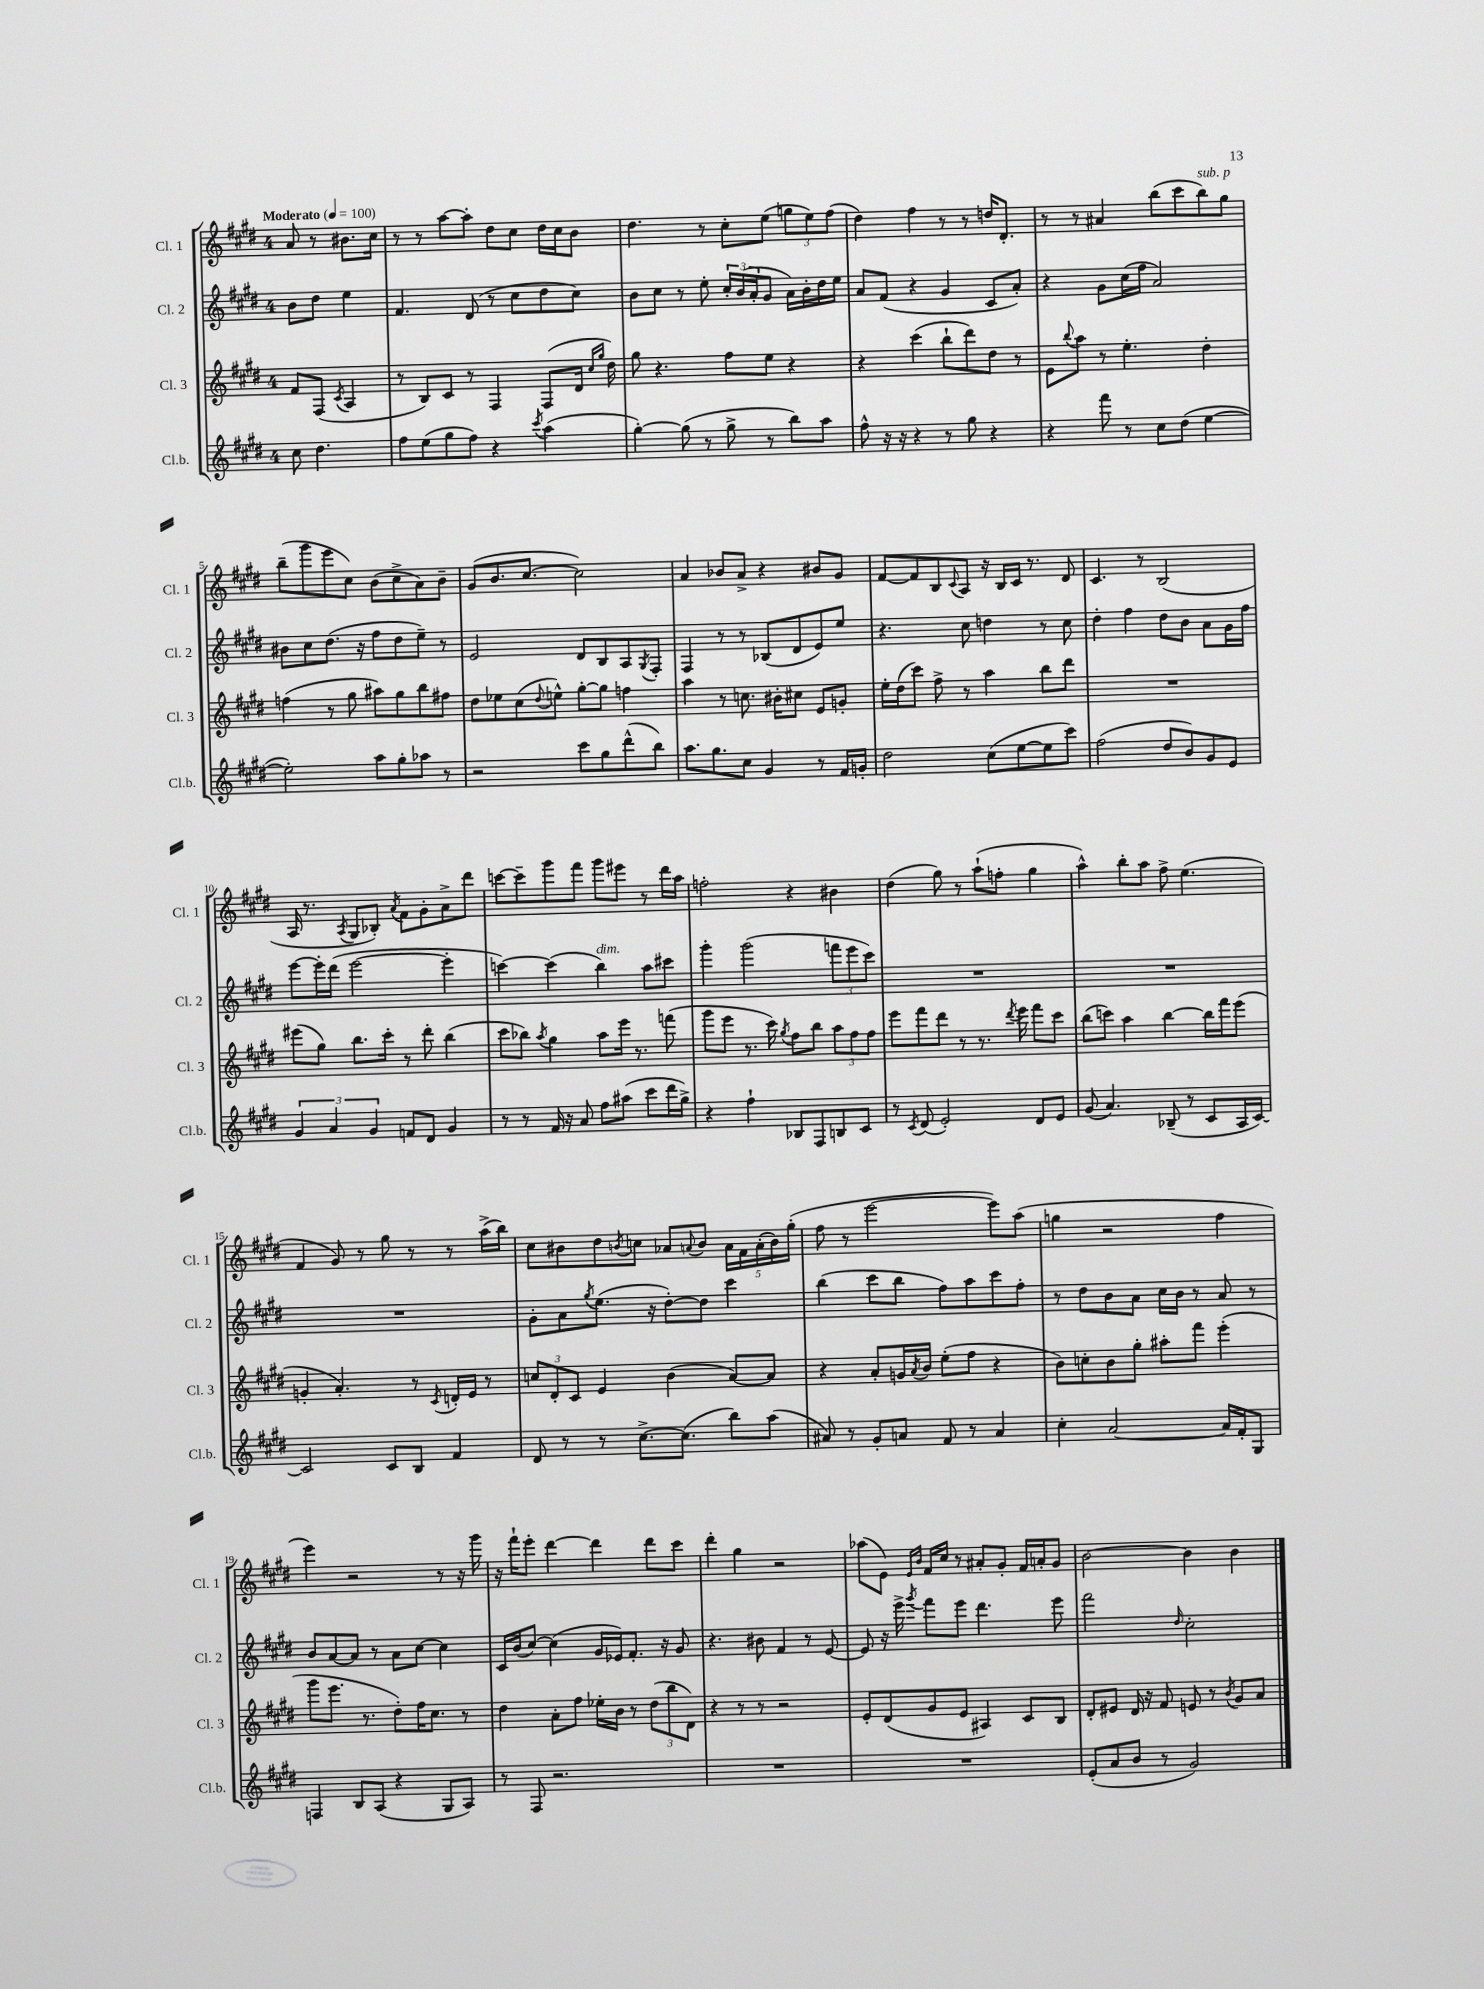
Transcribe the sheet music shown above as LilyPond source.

<<
\new StaffGroup <<
\new Staff = "s0" \with { instrumentName = "Cl. 1" shortInstrumentName = "Cl. 1" } {
    \clef treble \key e \major \once \override Staff.TimeSignature.style = #'single-digit \time 4/4 \partial 2 \tempo "Moderato" 4 = 100
    a'8 r8 bis'8. cis''16 |
    r8 r8 a''8~ a''8-. dis''8 cis''8 dis''16 cis''16 b'8 |
    dis''4. r8 cis''8-. e''8( \tuplet 3/2 { g''8 e''8) fis''8( } |
    dis''4) fis''4 r8 r8 d''16 dis'8.-. |
    r8 r8 ais'4 b''8( cis'''8 b''8^\markup { \italic "sub. p" }) gis''8 |
    b''8--( gis'''8 e'''8 cis''8) b'8( cis''8-> a'8) b'8-- |
    gis'8( b'8. cis''8.~ cis''2) |
    a'4 bes'8 a'8-> r4 bis'8 gis'8 |
    fis'8~ fis'8 b8 \appoggiatura { cis'8 } a8 r16 b16 cis'16 r8. dis'8 |
    cis'4. r8 b2( |
    a16 r8. \acciaccatura { a8 } gis8 bes8-.) \acciaccatura { a'8 } fis'8 gis'8-. a'8-> dis'''8 |
    c'''8~ c'''8-- gis'''8 fis'''8 gis'''8 eis'''8 r8 dis'''16 a''16 |
    f''2-. r4 bis'4 |
    dis''4( gis''8) r8 a''8-!( f''8-. gis''4 |
    a''4-^) b''8-. a''8 fis''8-> e''4.( |
    fis'4 gis'8) r8 gis''8 r8 r8 a''16->( b''16) |
    cis''8 bis'8 dis''8 \acciaccatura { b'8 } c''8 aes'8 \appoggiatura { a'8 } b'8 \tuplet 5/4 { a'16 fis'16 a'16-.( b'16) gis''16-.( } |
    fis''8 r8 e'''2~ e'''8) a''8( |
    g''4 r2 fis''4 |
    e'''4) r2 r8 r16 gis'''16 |
    r16 fis'''16-! e'''8-. dis'''4~ dis'''4 dis'''8 cis'''8 |
    dis'''4-. gis''4 r2 |
    aes''8( e'8) \grace { e'16 b'16 } fis'16 cis''16 r8 ais'8-. gis'8-. fis'16 a'16-. gis'8 |
    b'2~ b'4 b'4 \bar "|." |
}
\new Staff = "s1" \with { instrumentName = "Cl. 2" shortInstrumentName = "Cl. 2" } {
    \clef treble \key e \major \once \override Staff.TimeSignature.style = #'single-digit \time 4/4 \partial 2
    b'8 dis''8 e''4 |
    fis'4. dis'8( r8 cis''8 dis''8 cis''8) |
    b'8 cis''8 r8 e''8-. \tuplet 3/2 { cis''16-. b'16( a'16-. } gis'8 a'16) b'16-. dis''16 e''16 |
    a'8 fis'8( r4 gis'4 cis'8 a'8-.) |
    r4 gis'8 cis''16( fis''16 a'2) |
    bis'8 cis''8 dis''8.( r16 fis''8 dis''8 e''8--) r8 |
    e'2 dis'8 b8 a8 \acciaccatura { gis8 } fis8-. |
    fis4 r8 r8 bes8( dis'8 e'8) e''8 |
    r4. cis''8 d''4 r8 cis''8 |
    dis''4-. fis''4 dis''8 b'8 a'8 gis'16 fis''16 |
    e'''8~ e'''16-. dis'''16( e'''2~ e'''4-. |
    c'''4~) c'''4( b''4^\markup { \italic "dim." }) a''8 cis'''8 |
    gis'''4-. gis'''2( \tuplet 3/2 { f'''8 e'''8 cis'''8) } |
    R1 |
    R1 |
    R1 |
    gis'8-. a'8 \acciaccatura { gis''8 } e''8.( r16 dis''8~-.) dis''8 cis'''4 |
    b''4( cis'''8 b''8 fis''8) a''8 cis'''8 fis''8-. |
    r8 dis''8 b'8 a'8 cis''16 b'16 r8 a'8 r8 |
    b'8 a'8~ a'8 r8 a'8 cis''8~ cis''4 |
    cis'16 b'16( cis''8~) cis''4( gis'16 ees'16) fis'8.-. r16 gis'8 |
    r4. bis'8 fis'4 r8 e'8~ |
    e'8 r16 e'''16-> \acciaccatura { gis'''8 } fis'''8 e'''8 dis'''4. e'''8 |
    fis'''2 \grace { dis''16 } cis''2-. \bar "|." |
}
\new Staff = "s2" \with { instrumentName = "Cl. 3" shortInstrumentName = "Cl. 3" } {
    \clef treble \key e \major \once \override Staff.TimeSignature.style = #'single-digit \time 4/4 \partial 2
    fis'8 fis8( \acciaccatura { cis'8 } a4 |
    r8 b8) cis'8 r8 fis4 fis8( dis'16 \grace { cis''16 gis''16 } dis''16) |
    gis''8 r4. fis''8 e''8 r4 |
    r4 cis'''4( b''8-! dis'''8) dis''8 r8 |
    e'8 \appoggiatura { b''8 } a''8 r8 e''4.-. dis''4-. |
    f''4( r8 gis''8 ais''8) gis''8 b''8 fis''8 |
    dis''8 ees''8 cis''8( \appoggiatura { dis''8 } e''8-^) gis''8~-. gis''8 f''4 |
    a''4 r8 c''8. bis'16-. cis''8 e'8 g'8-. |
    e''16-. dis''16( cis'''8) fis''8-> r8 a''4 b''8 dis'''8 |
    R1 |
    eis'''8( gis''8) b''8. cis'''16-. r8 dis'''8-. b''4( |
    cis'''8 bes''8) \acciaccatura { a''8 } gis''4 a''8 e'''16 r8. f'''8( |
    gis'''8 e'''8 r8. cis'''16) \acciaccatura { gis''8 } fis''8 b''8 \tuplet 3/2 { a''8 fis''8 fis''8 } |
    e'''8 fis'''8 dis'''8 r8 r8. \acciaccatura { dis'''8 } e'''16 fis'''8 cis'''8 |
    b''8( c'''8) a''4 b''4~ b''16 fis'''16 e'''8( |
    g'4-. a'4.-.) r8 \acciaccatura { cis'8 } d'16-. e'16 r8 |
    \tuplet 3/2 { c''8 dis'8-. cis'8 } e'4 b'4( a'8~) a'8 |
    r4 a'8-. g'16 \acciaccatura { a'8 } b'16 e''8-.( fis''8 r4 |
    b'8) c''8-. b'8 gis''8-. ais''8-. fis'''8 e'''4-.( |
    gis'''8 e'''8. r8. dis''8-.) fis''16 cis''8. r8 |
    dis''4 a'8-. fis''8 ees''16-. b'16 r8 \tuplet 3/2 { dis''8( b''8 dis'8) } |
    r4 r8 r8 r2 |
    e'8-. dis'8( gis'8 e'8 ais4) cis'8 b8 |
    dis'8-. eis'8 dis'16 r16 fis'8 e'8 r8 \acciaccatura { b'8 } gis'8 a'8 \bar "|." |
}
\new Staff = "s3" \with { instrumentName = "Cl.b." shortInstrumentName = "Cl.b." } {
    \clef treble \key e \major \once \override Staff.TimeSignature.style = #'single-digit \time 4/4 \partial 2
    cis''8 dis''4. |
    fis''8 e''8( gis''8 fis''8) r4 \acciaccatura { cis'''8 } a''4( |
    gis''4~-.) gis''8( r8 gis''8-> r8 b''8) a''8 |
    fis''8-^ r16 r16 r4 r8 gis''8 r4 |
    r4 fis'''8 r8 cis''8 dis''8( e''4~ |
    e''2-.) a''8 gis''8-. aes''8 r8 |
    r2 cis'''8 gis''8 dis'''8-^( b''8) |
    a''8. gis''8. cis''8 gis'4 r8 fis'16 g'16-. |
    dis''2 cis''8( e''8~ e''8 cis'''8) |
    fis''2( dis''8 b'8) gis'8 e'8 |
    \tuplet 3/2 { gis'4 a'4 gis'4 } f'8 dis'8 gis'4 |
    r8 r8 fis'16 r16 a'8 fis''8 ais''8( cis'''8 dis'''16 gis''16->) |
    r4 fis''4-! bes8 fis8 b8 cis'8 |
    r8 \acciaccatura { cis'8 } dis'8( e'2-.) dis'8 e'8 |
    gis'8( a'4.) bes8--( r8 cis'8 a16 cis'16~) |
    cis'2 cis'8 b8 fis'4 |
    dis'8 r8 r8 cis''8.~-> cis''8.( b''8) a''8( |
    ais'8) r8 gis'8-. a'8 fis'8 r8 a'4 |
    cis''4-. a'2~ a'16 fis'16-. gis8 |
    f4 b8 a8( r4 gis8 a8) |
    r8 fis8 r2. |
    R1 |
    R1 |
    e'8-.( a'8 b'8 r8 gis'2) \bar "|." |
}
>>
>>
